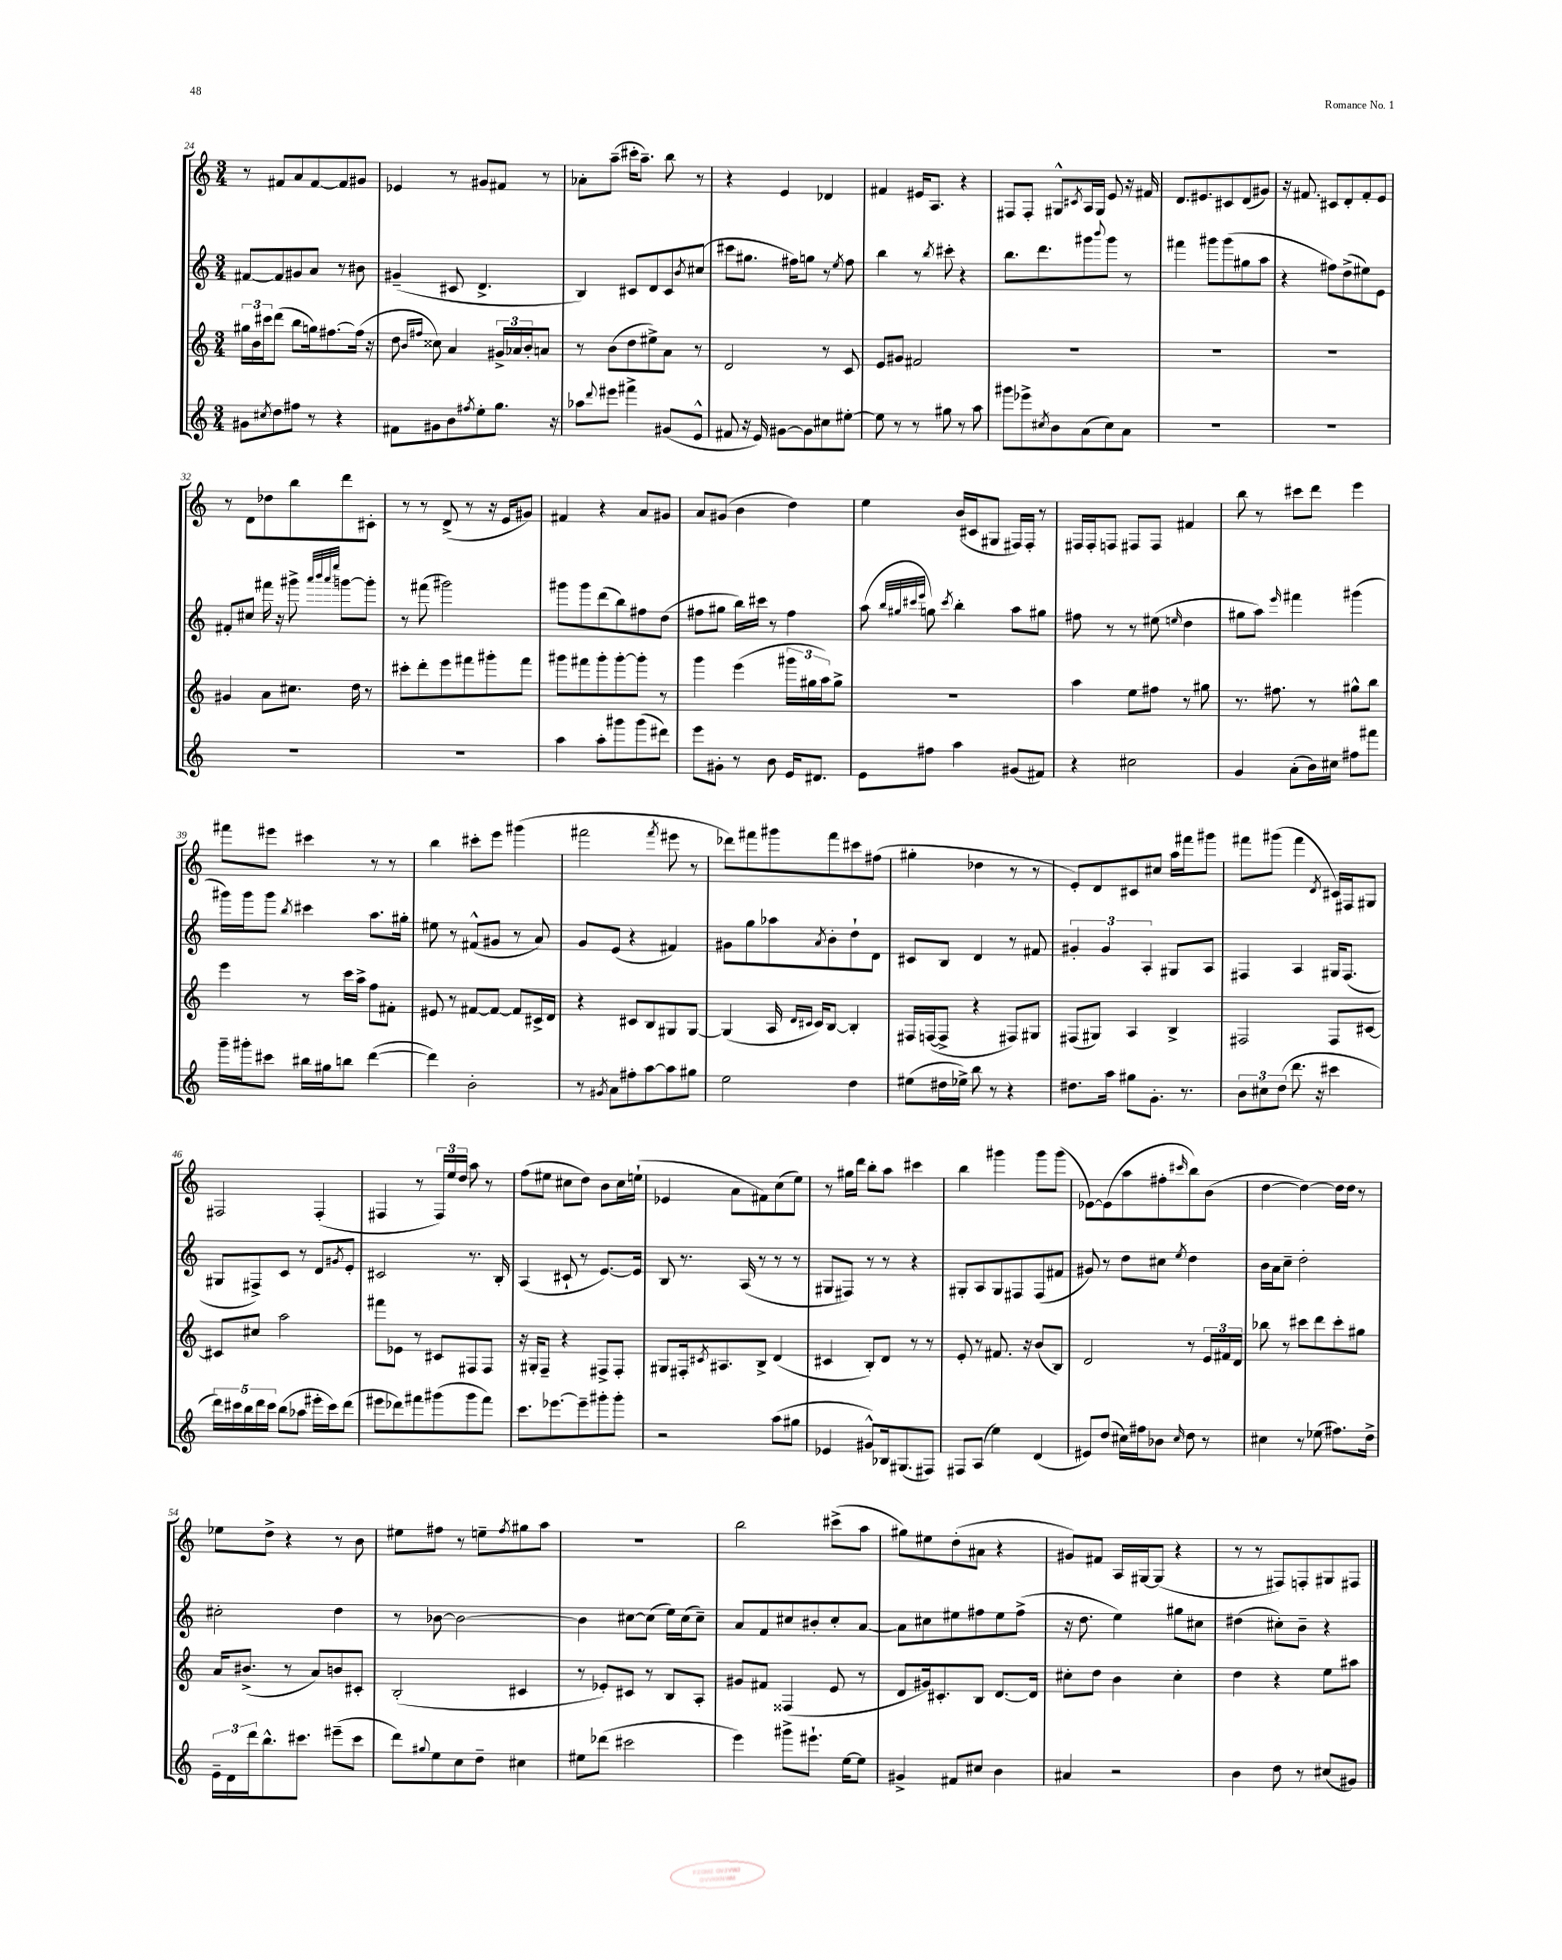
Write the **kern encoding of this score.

**kern	**kern	**kern	**kern
*staff4	*staff3	*staff2	*staff1
*clefG2	*clefG2	*clefG2	*clefG2
*k[]	*k[]	*k[]	*k[]
*M3/4	*M3/4	*M3/4	*M3/4
8g#	24gg#	[8f#	8r
.	24b	.	.
.	24ccc#	.	.
8qcc#	.	.	.
8dd	(8ddd	8f#]	8f#
8ff#	8bb	8g#	8a
8r	16gg)	8a	[8f#
.	[8.ff#	.	.
4r	.	8r	8f#]
.	(16ff#]	8b#	8g#
.	16r	.	.
=	=	=	=
8f#	8dd	(4g#~	4e-
.	16qqb	.	.
.	16qqff#	.	.
8g#	8cc##)	.	.
8b	4a	8c#	8r
8qff#	.	.	.
8ee'	.	4.d^	8g#
8.gg	24g#^	.	8f#
.	24a-	.	.
.	24b'	.	.
.	8a	.	8r
16r	.	.	.
=	=	=	=
8aa-	8r	4B)	8a-'
8qqddd	.	.	.
8eee#	(8b	.	(8aa~
4fff#^	8dd	8c#	16ccc#'
.	.	.	8.aa~)
.	8ee#^)	8d	.
(8g#	8a	8c#	8bb
.	.	8qb	.
8e^^	8r	(8cc#	8r
=	=	=	=
8f#	2d	8ccc#	4r
16r	.	8.gg#	.
16e)	.	.	.
[8g#	.	.	4e
.	.	16ff#)	.
8g#]	.	8gg	.
8cc#	8r	8r	4d-
.	.	8qee	.
[8ee#'	8c	8ff#	.
=	=	=	=
8ee#]	8e	4bb	4f#
8r	8g#	.	.
8r	2f#	8r	16e#
.	.	.	8.A
.	.	8qbb	.
8gg#	.	8ccc#'	.
8r	.	4r	4r
8aa	.	.	.
=	=	=	=
8ggg#	2.r	8.bb	8F#
8eee-^	.	.	8F#'
.	.	8.ddd	.
8qcc#	.	.	.
8b	.	.	8G#^^
.	.	.	8qc#
(8a	.	8ggg#	16A
.	.	.	16G#
.	.	8qqbbb	.
8cc#)	.	8ggg#	8e
8a	.	8r	16r
.	.	.	16f#
=	=	=	=
2.r	2.r	4fff#	8.d
.	.	.	8.e#
.	.	8ggg#	.
.	.	(8ggg#	8c#
.	.	8gg#	(8d
.	.	8aa	8g#)
=	=	=	=
2.r	2.r	4r	16r
.	.	.	8.f#
.	.	8ff#)	8c#
.	.	(8dd^	8d'
.	.	8ee#)	8f#'
.	.	8e	8e
=	=	=	=
2.r	4g#	8f#'	8r
.	.	8cc#	8d
.	8a	16fff#	8dd-
.	.	16r	.
.	8.cc#	8ggg#^	8bb
.	.	32qqaaa	.
.	.	32qqbbb	.
.	.	32qqaaa	.
.	.	32qqeeee	.
.	.	[8ggg	8ddd
.	16dd	.	.
.	8r	8ggg']	8c#'
=	=	=	=
2.r	8ccc#'	8r	8r
.	8ddd'	(8fff#	8r
.	8eee	2ggg#)	(8d^
.	8fff#	.	8r
.	8ggg#'	.	16r
.	.	.	16e
.	8fff#	.	8g#)
=	=	=	=
4aa	8ggg#	8ggg#	4f#
.	8fff#	8ggg#	.
8aa'	8ggg#'	(8ddd	4r
8ggg#	[8ggg#'	8bb)	.
(8ggg#	8ggg#']	8ff#	8a
8ddd#)	8r	(8dd	8g#
=	=	=	=
8eee	4ggg	8ff#	8a
8g#'	.	8gg#	(8g#
8r	(4eee	16bb)	4b
.	.	16ccc#	.
8b	.	8r	.
16e	24ggg#	4ff#	4dd)
.	24gg#	.	.
8.d#	.	.	.
.	24aa)	.	.
.	8gg#^	.	.
=	=	=	=
8e	2.r	(8aa	4ee
.	.	32qqbb	.
.	.	32qqgg#	.
.	.	32qqccc#	.
.	.	32qqeee	.
8ff#	.	8gg)	.
.	.	8qccc#	.
4aa	.	4bb'	(16b
.	.	.	16c#
.	.	.	8G#
(8g#	.	8aa	16F#)
.	.	.	16F#'
8f#)	.	8gg#	8r
=	=	=	=
4r	4aa	8ff#	16F#
.	.	.	16F#'
.	.	8r	8F
2cc#	8ee	8r	8F#
.	8ff#	(8ee#	8F#
.	.	16qqee	.
.	8r	4dd	4f#
.	8gg#	.	.
=	=	=	=
4g	8.r	8gg#	8bb
.	.	8aa)	8r
.	8.ff#	.	.
.	.	16qqeee	.
(8a'	.	4fff#	8ccc#
16b)	8r	.	8ddd
16cc#	.	.	.
8ff#	8gg#^^	(4ggg#	4eee
8fff#	8bb	.	.
=	=	=	=
16ggg~	4eee	16ggg#)	8fff#
16ggg#'	.	16ggg#	.
8ccc#	.	8ggg#	8eee#
.	.	8qbb	.
16bb#	8r	4ccc#	4ccc#
16gg#	.	.	.
8bb	16ccc	.	.
.	16aa^	.	.
([4ddd	8ff	8.aa	8r
.	8f#'	.	8r
.	.	16gg#'	.
=	=	=	=
4ddd])	8e#	8ee#	4bb
.	8r	8r	.
2b'	[8f#	(8f#^^	8ccc#'
.	8f#_	8g#	8eee
.	8f#]	8r	(4ggg#
.	16c#^	8a)	.
.	16d	.	.
=	=	=	=
8r	4r	8g	2fff#
8qg#	.	.	.
8a	.	(8e	.
8ff#'	8c#	4r	.
[8aa	8B	.	.
.	.	.	8qfff#
8aa]	8G#	4f#)	8eee#
8gg#	[8G#	.	8r
=	=	=	=
2ee	(4G#]	8g#	8ddd-)
.	.	8gg	8fff#
.	16A	8aa-	8ggg#
.	16qqd	.	.
.	16qqc#	.	.
.	16c#)	.	.
.	.	8qa	.
.	[8B	8b'	8fff#
4dd	4B']	8dd`	8ccc#
.	.	8d	(8ff#
=	=	=	=
(8ee#	16F#	8c#	4gg#'
.	([16F	.	.
16dd#	8F^]	8B	.
16ee-^)	.	.	.
8bb	4r	4d	4dd-
8r	.	.	.
4r	8F#)	8r	8r
.	8G#	8f#	8r
=	=	=	=
8.dd#	(8F#	6g#'	8e')
.	8G#)	.	8d
.	.	6g#	.
16aa	.	.	.
8gg#	4A	.	8c#
.	.	6A'	.
8.g'	.	.	8cc#
.	4B^	8G#	16aa
8.r	.	.	16fff#
.	.	8A	8ggg#
=	=	=	=
12b	2F#	4F#	8fff#
12cc#	.	.	.
.	.	.	(8ggg#
(12dd	.	.	.
8.ddd	.	4A	4fff#
16r	.	.	.
.	.	.	8qd
4ccc#	8F#	16G#	16c#)
.	.	(8.F#	16F#
.	[8c#	.	8G#
=	=	=	=
20ddd)	8c#]	8G#	2F#
20ccc#	.	.	.
20bb	.	.	.
.	8cc#	8F#^)	.
20ddd	.	.	.
20ccc#	.	.	.
(8bb	2aa	8c	.
8aa-	.	8r	.
16eee#'	.	8d	(4F#'
16ccc#)	.	.	.
.	.	8qg#	.
(8ddd	.	8e'	.
=	=	=	=
8eee#	8fff#	2c#	4F#
8ddd-)	8e-	.	.
8fff#	8r	.	8r
(8ggg#	8c#	.	24F#)
.	.	.	24ee
.	.	.	24dd
8ggg#	8F#	8.r	8aa
8fff#)	8F#	.	8r
.	.	16B'	.
=	=	=	=
8.ccc	16r	(4A	(8ff
.	16G#'	.	.
.	8F~	.	8ee#
[8.eee-	.	.	.
.	4r	8c#`	8cc#
8eee-~]	.	8r	8dd)
8ggg#'	8F#^	[8.e)	8b
8ggg#'	8F#'	.	16cc#
.	.	16e]	(16ee`
=	=	=	=
2r	8G#	8B	4e-
.	16F#'	8.r	.
.	8qc#	.	.
.	8.A#	.	.
.	.	.	8a
.	.	(16A	.
.	8B^	8r	8f#)
(8aa	(4d	8r	(8cc
8gg#	.	8r	8ee)
=	=	=	=
4e-	4c#	8G#	8r
.	.	8F#)	16gg#
.	.	.	16ddd
8g#^^)	8B')	8r	8bb'
16B-	8d	8r	8aa
(8.G#	.	.	.
.	8r	4r	4ccc#
8F#)	8r	.	.
=	=	=	=
8F#	8e'	8G#'	4bb
(8A	8r	8A	.
4ee)	8.f#	8G#	4ggg#
.	.	8F#	.
.	16r	.	.
(4d	(8b	(8F#	8ggg#
.	8B)	8f#	(8ggg#
=	=	=	=
8e#)	2d	8g#)	[8e-)
(8dd	.	8r	(8e-]
16cc#)	.	8dd	8aa
16ff#	.	.	.
8b-	.	8cc#	8ff#'
16qqcc#	.	8qee	16qqccc#
8dd	8r	4dd	8bb)
8r	24e	.	(8b
.	24f#	.	.
.	24d	.	.
=	=	=	=
4cc#	8bb-	16b	[4dd
.	.	16a	.
.	8r	8cc~	.
8r	8ccc#	2dd'	4dd_)
(8ee-	8ddd	.	.
8.ff#)	8ccc#'	.	16dd]
.	.	.	16dd
.	8gg#	.	8r
16dd^	.	.	.
=	=	=	=
24e~	16a	2cc#'	8ee-
24d	.	.	.
.	(8.b#^	.	.
24ddd	.	.	.
8.bb^^	.	.	8dd^
.	8r	.	4r
8.ccc#	.	.	.
.	8a)	.	.
(8eee#~	8b	4dd	8r
8ccc#	8c#'	.	8b
=	=	=	=
8ddd)	(2B'	8r	8ee#
8qqgg#	.	.	.
8ee	.	[8b-	8ff#
8cc	.	2b-_	8r
8dd~	.	.	8ee~
.	.	.	8qff#
4cc#	4c#	.	8gg#
.	.	.	8aa
=	=	=	=
8ee#	8r	4b-]	2.r
(8ddd-	8e-')	.	.
2ccc#	8c#	[8cc#	.
.	8r	(8cc#]	.
.	8B	16ee)	.
.	.	(16cc#	.
.	8A'	8cc#~)	.
=	=	=	=
4eee)	8g#	8a	2bb
.	8f#	8f	.
8ggg#^	(4F##	8cc#	.
8.eee#`	.	8b#'	.
.	8e	8cc#'	(8ccc#^
[16ee	.	.	.
8ee]	8r	[8a	8aa
=	=	=	=
4g#^	8d	8a]	8gg#)
.	16g#)	8cc#	8ee#
.	8.c#'	.	.
8f#	.	8ee#	(8dd'
8cc#	8B	8ff#	8a#
4b	[8.d	8ee#	4r
.	.	(8ff#^	.
.	16d]	.	.
=	=	=	=
4a#	8cc#'	16r	8g#)
.	.	8.dd	.
.	8dd	.	8f#
2r	4b	4ee)	16A
.	.	.	[16G#
.	.	.	(8G#]
.	4cc#'	8gg#	4r
.	.	8cc#	.
=	=	=	=
4b	4dd	(4dd#	8r
.	.	.	8r
8dd	4r	8cc#')	8F#)
8r	.	8b~	8F'
(8cc#	8ee	4r	8G#
8g#)	8aa#	.	8F#
==	==	==	==
*-	*-	*-	*-
